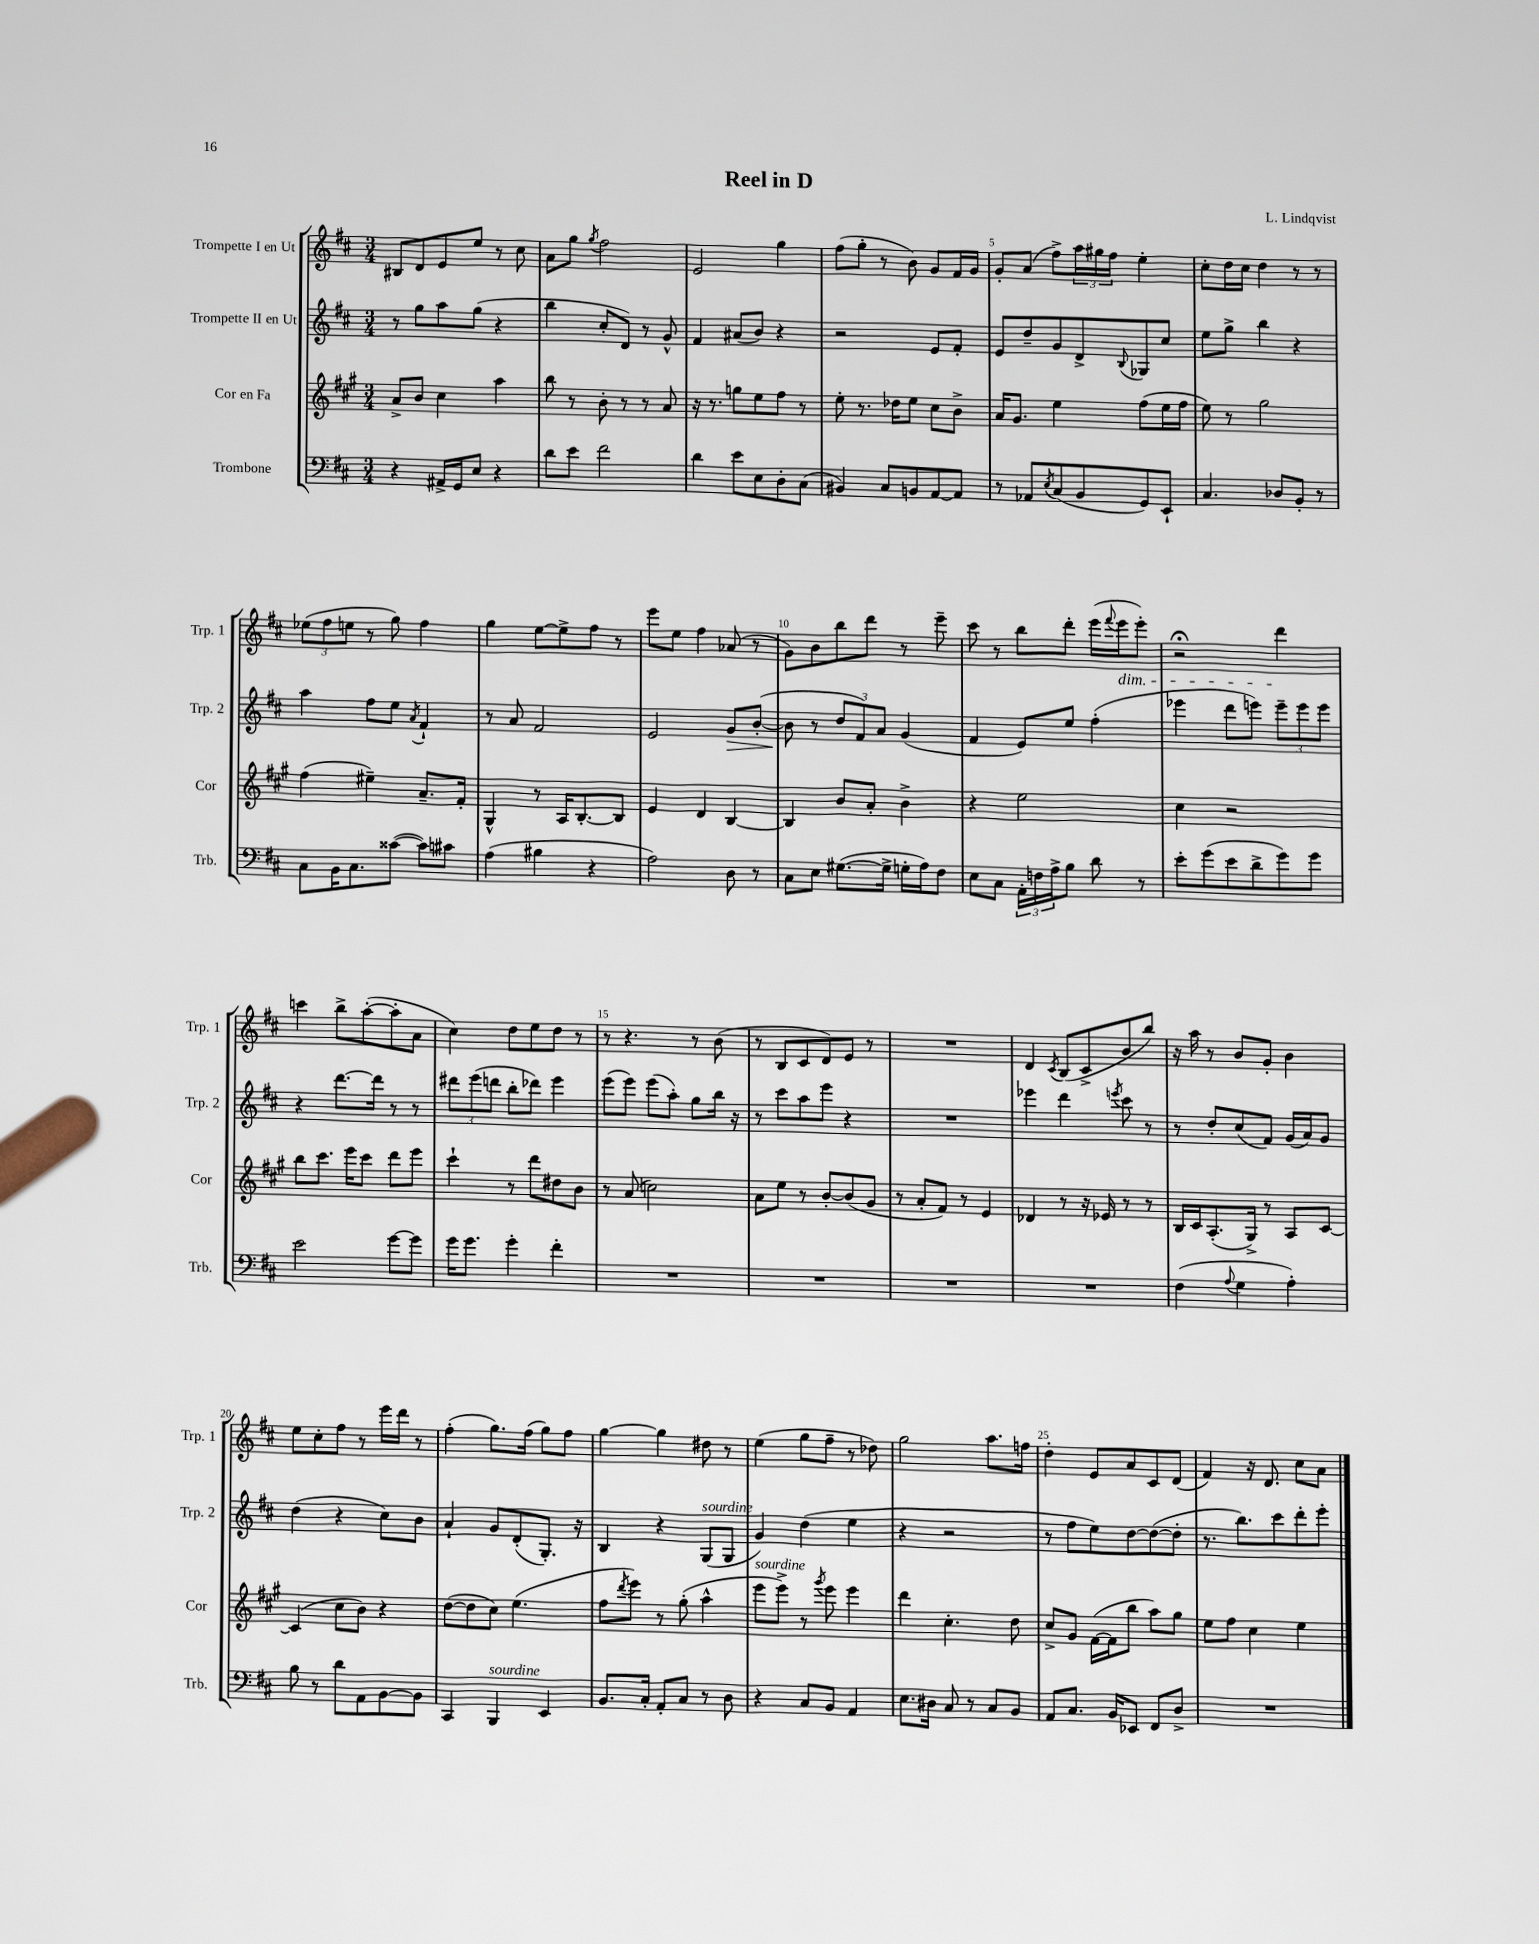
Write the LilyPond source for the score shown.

\header { title = "Reel in D" composer = "L. Lindqvist" }
<<
\new StaffGroup <<
\new Staff = "s0" \with { instrumentName = "Trompette I en Ut" shortInstrumentName = "Trp. 1" } {
    \clef treble \key d \major \numericTimeSignature \time 3/4
    bis8 d'8 e'8 e''8 r8 cis''8 |
    a'8 g''8 \acciaccatura { g''8 } fis''2 |
    e'2 g''4 |
    fis''8( g''8-. r8 b'8) g'8 fis'16 g'16 |
    g'8-. a'8( fis''8->) \tuplet 3/2 { a''16 gis''16 fis''16 } e''4-. |
    cis''8-. d''16 cis''16 d''4 r8 r8 |
    \tuplet 3/2 { ees''8( fis''8 e''8 } r8 g''8) fis''4 |
    g''4 e''8~ e''8-> fis''8 r8 |
    e'''8 e''8 fis''4 aes'8( r8 |
    g'8) b'8 b''8 d'''8 r8 e'''8-- |
    cis'''8 r8 b''8 d'''8-. e'''16( \appoggiatura { fis'''8 } e'''16\dim e'''8-.) |
    r2\fermata d'''4\! |
    c'''4 b''8-> a''8~-.( a''8-. a'8 |
    cis''4) d''8 e''8 d''8 r8 |
    r8 r4. r8 b'8( |
    r8 b8 cis'8 d'8) e'8 r8 |
    R2. |
    d'4 \acciaccatura { cis'8 } b8( cis'8-> b'8 b''8) |
    r16 a''16 r8 b'8 g'8-. b'4 |
    e''8 cis''8-. fis''8 r8 e'''16 d'''16 r8 |
    fis''4-.( g''8.) fis''16( g''8) fis''8 |
    g''4~ g''4 dis''8 r8 |
    e''4( g''8 fis''8-- r8 des''8) |
    g''2 a''8. f''16 |
    d''4-. e'8 a'8 cis'8 d'8( |
    fis'4) r16 d'8. cis''8 a'8 \bar "|." |
}
\new Staff = "s1" \with { instrumentName = "Trompette II en Ut" shortInstrumentName = "Trp. 2" } {
    \clef treble \key d \major \numericTimeSignature \time 3/4
    r8 g''8 a''8 g''8( r4 |
    b''4 cis''8-. d'8) r8 g'8-^ |
    fis'4 ais'8( b'8) r4 |
    r2 e'8 fis'8-. |
    e'8 d''8-- g'8 d'8-> \appoggiatura { b8 } ges8 cis''8 |
    e''8 g''8-> b''4 r4 |
    a''4 fis''8 e''8 \acciaccatura { a'8 } fis'4-! |
    r8 a'8 fis'2 |
    e'2 g'8\> b'8~-.( |
    b'8\! r8 \tuplet 3/2 { d''8 fis'8) a'8 } g'4( |
    fis'4 e'8) e''8 fis''4-.( |
    ees'''4 d'''8 e'''8) \tuplet 3/2 { e'''8-- e'''8 e'''8 } |
    r4 d'''8.~ d'''16 r8 r8 |
    \tuplet 3/2 { dis'''8 e'''8( d'''8 } b''8-. des'''8) e'''4 |
    e'''8( e'''8) e'''8( a''8-.) g''8 b''16 r16 |
    r8 cis'''8 a''8 e'''8 r4 |
    R2. |
    ees'''4 d'''4 \acciaccatura { e'''8 } cis'''8 r8 |
    r8 d''8-. cis''8( fis'8) g'16( a'16) g'8 |
    d''4( r4 cis''8) b'8 |
    a'4-! g'8 d'8-.( g8.-.) r16 |
    b4 r4 g8^\markup { \italic "sourdine" }( g8 |
    g'4) d''4( e''4 |
    r4 r2 |
    r8 fis''8 e''8) d''8~ d''8~( d''8-. |
    r8. b''8.) cis'''8 d'''8-. e'''8-. \bar "|." |
}
\new Staff = "s2" \with { instrumentName = "Cor en Fa" shortInstrumentName = "Cor" } {
    \clef treble \key a \major \numericTimeSignature \time 3/4
    a'8-> b'8 cis''4 a''4 |
    b''8 r8 b'8-. r8 r8 a'8 |
    r16 r8. g''8 e''8 fis''8 r8 |
    e''8-. r8. des''16 e''8 cis''8 b'8-> |
    a'16 gis'8. e''4 fis''8( e''16 fis''16 |
    e''8) r8 gis''2 |
    fis''4( eis''4--) a'8.-- fis'16-. |
    gis4-^ r8 a16 b8.~-. b8 |
    e'4 d'4 b4~ |
    b4 b'8 a'8-. b'4-> |
    r4 e''2 |
    cis''4 r2 |
    b''8 cis'''8. e'''16 cis'''8 d'''8 e'''8 |
    cis'''4-! r8 d'''8 dis''8 b'8 |
    r8 a'8( c''2) |
    a'8 e''8 r8 b'8~-. b'8( gis'8 |
    r8 a'8-. fis'8) r8 e'4 |
    des'4 r8 r16 ees'16 r8 r8 |
    b16 cis'16 a8.-.( gis16->) r8 a8 cis'8~ |
    cis'4( cis''8 b'8) r4 |
    d''8~( d''8 cis''8) e''4.( |
    fis''8 \acciaccatura { d'''8 } e'''8) r8 gis''8-.( a''4-^ |
    e'''8^\markup { \italic "sourdine" } e'''8->) r8 \acciaccatura { gis'''8 } e'''8 e'''4 |
    d'''4 cis''4.-. d''8 |
    cis''8-> gis'8 fis'16~( fis'16 b''8 a''8) gis''8 |
    e''8 fis''8 cis''4 e''4 \bar "|." |
}
\new Staff = "s3" \with { instrumentName = "Trombone" shortInstrumentName = "Trb." } {
    \clef bass \key d \major \numericTimeSignature \time 3/4
    r4 ais,16-> g,16 e8 r4 |
    d'8 e'8 fis'2 |
    d'4 e'8 e8 d8-. cis8( |
    bis,4) cis8 b,8 a,8~ a,8 |
    r8 aes,8 \acciaccatura { e8 } cis8( b,8 g,8) e,8-! |
    cis4. des8 b,8-. r8 |
    cis8 b,16 cis8. cisis'8~( cisis'8) cis'8 |
    a4( bis4 r4 |
    a2) d8 r8 |
    cis8 e8 gis8.~( gis16-> g16-. a16) fis8 |
    e8 cis8 \tuplet 3/2 { a,16-. f16 a16-> } b8 d'8 r8 |
    e'8-. g'8( e'8 d'8-> g'8) g'8 |
    e'2 g'8~ g'8 |
    g'16 g'8. g'4-. fis'4-. |
    R2. |
    R2. |
    R2. |
    R2. |
    fis4( \appoggiatura { a8 } g4 a4-.) |
    b8 r8 d'8 a,8 b,8~ b,8 |
    cis,4 b,,4^\markup { \italic "sourdine" } e,4 |
    b,8. cis16-. a,8-. cis8 r8 d8 |
    r4 cis8 b,8 a,4 |
    e8. dis16 cis8 r8 cis8 b,8 |
    a,8 cis8. b,16 ees,8 fis,8 d8-> |
    R2. \bar "|." |
}
>>
>>
\layout { \context { \Score \override BarNumber.break-visibility = ##(#f #t #t) barNumberVisibility = #(every-nth-bar-number-visible 5) } }
